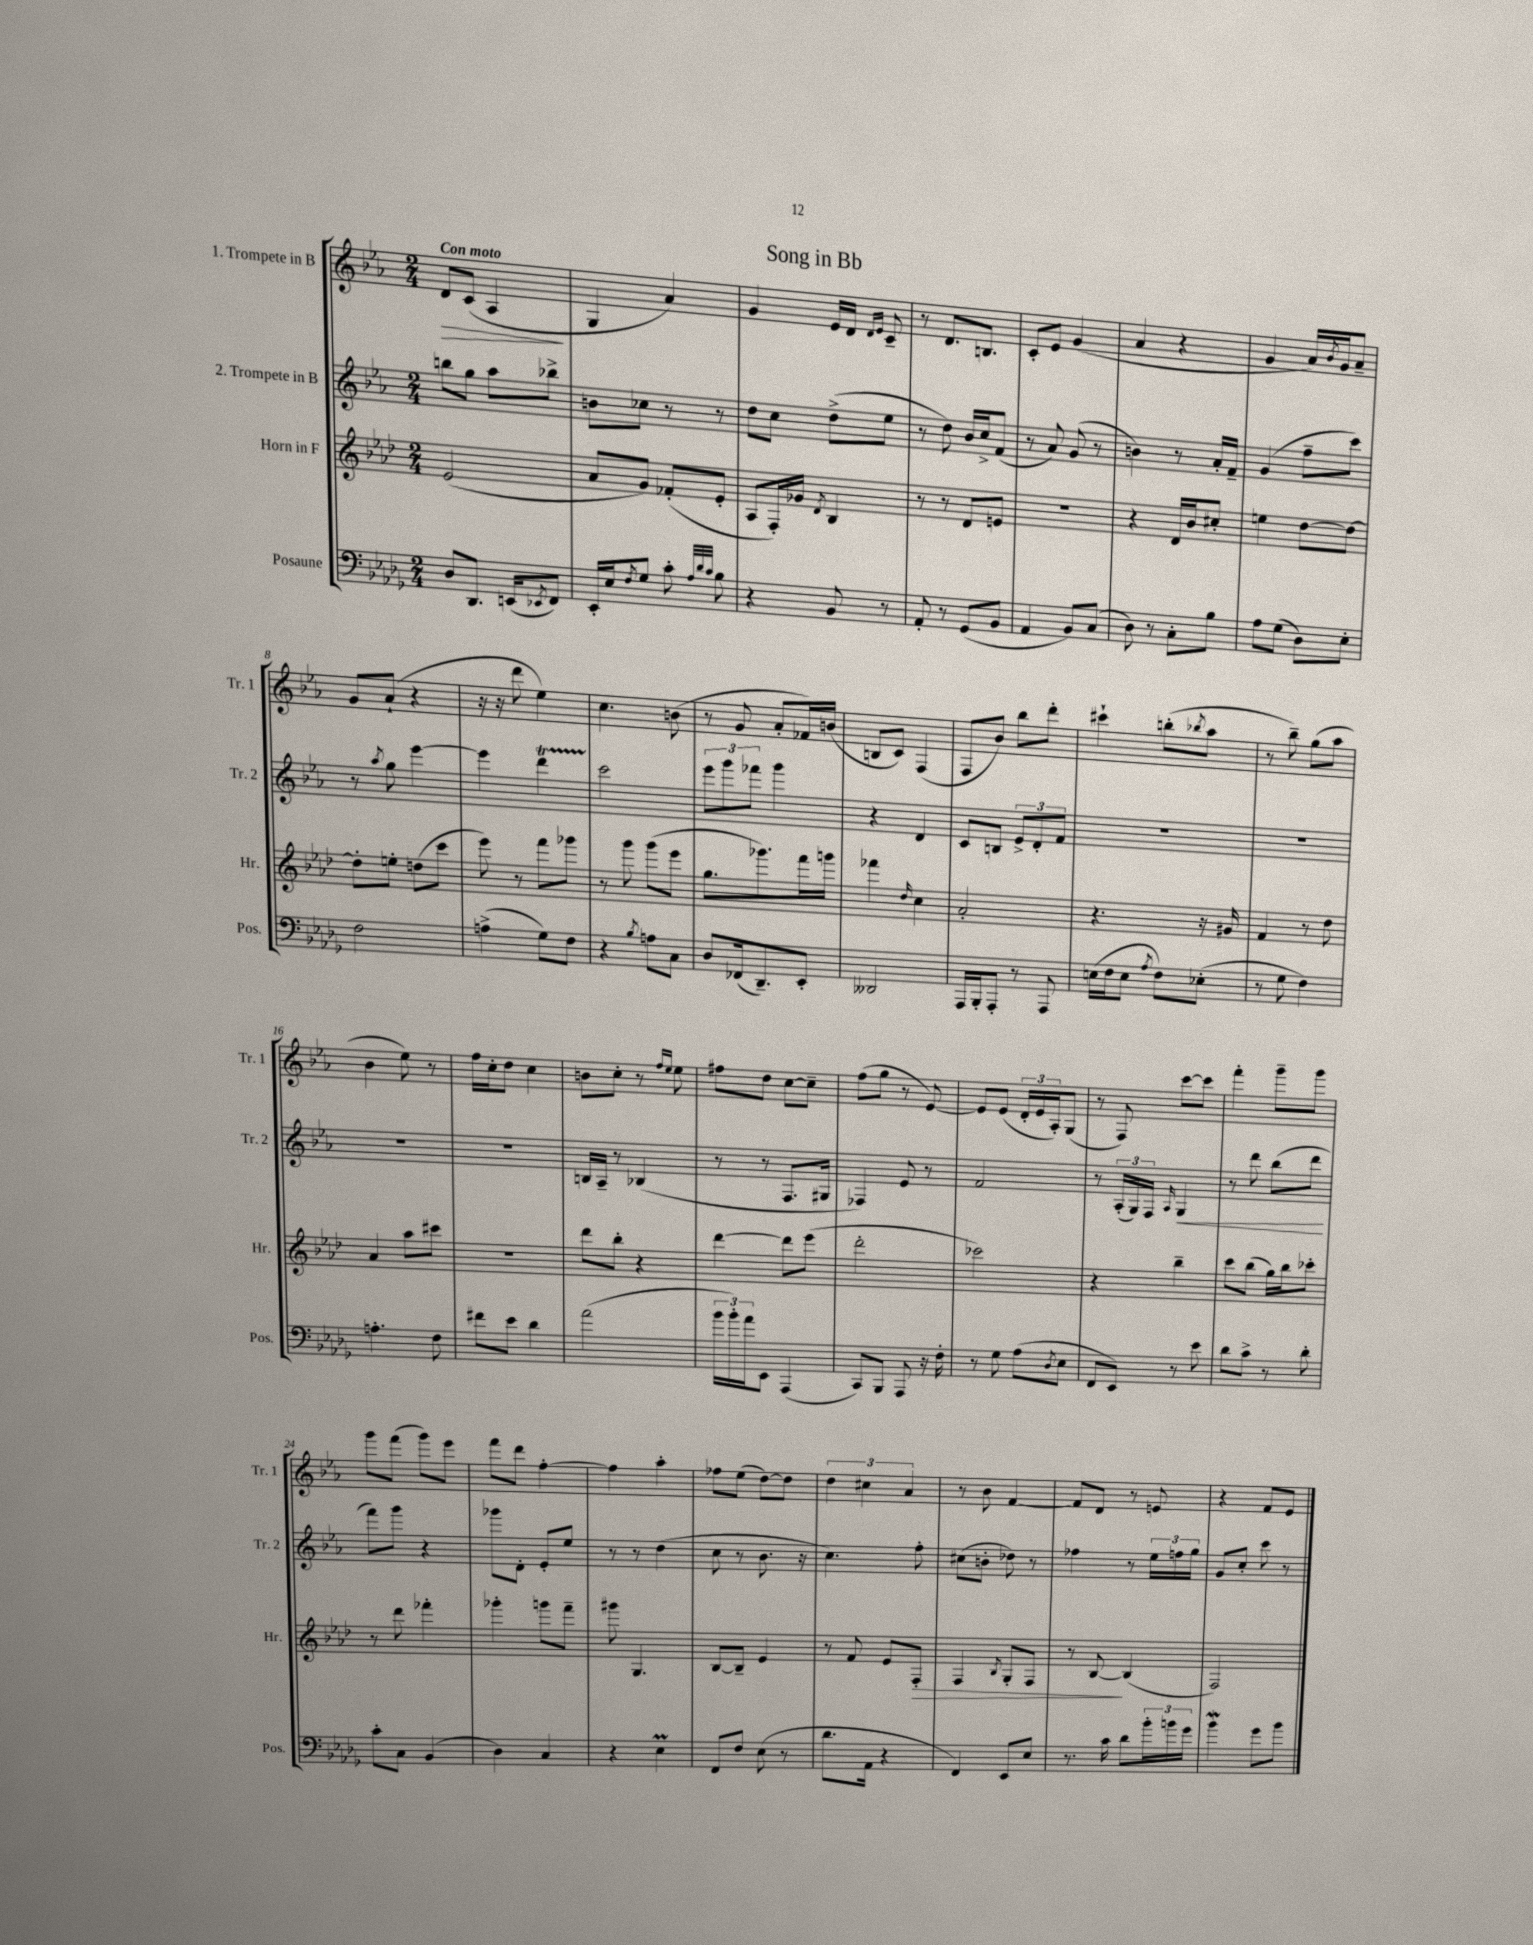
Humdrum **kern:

**kern	**kern	**dynam	**kern	**dynam	**kern	**dynam
*part4	*part3	*part3	*part2	*part2	*part1	*part1
*staff4	*staff3	*staff3	*staff2	*staff2	*staff1	*staff1
*I"Posaune	*I"Horn in F	*	*I"2. Trompete in B	*	*I"1. Trompete in B	*
*I'Pos.	*I'Hr.	*	*I'Tr. 2	*	*I'Tr. 1	*
*clefF4	*clefG2	*	*clefG2	*	*clefG2	*
*k[b-e-a-d-g-]	*k[b-e-a-d-]	*	*k[b-e-a-]	*	*k[b-e-a-]	*
*M2/4	*M2/4	*	*M2/4	*	*M2/4	*
=1	=1	=1	=1	=1	=1	=1
!	!	!	!	!	!LO:TX:a:B:t=Con moto	!
!	!	!	!	!	!	!LO:HP:b
8D-/L	(2e-/	.	8bbn\L	.	8d/L	>
8.DD-/J	.	.	8gg\J	.	(8c/J	.
.	.	.	8aa-\L	.	4A-/	.
(16EEn/KL	.	.	.	.	.	.
8qEE-X/	.	.	.	.	.	.
8FF/J)	.	.	8bb-X^\J	.	.	.
.	.	.	.	.	.	]
=2	=2	=2	=2	=2	=2	=2
16EE-'/LL	8a-/L	.	8bn\L	.	4G/	.
16E-/J	.	.	.	.	.	.
8qF/	.	.	.	.	.	.
8G-/J	8g/J)	.	8cc-X\J	.	.	.
8c'\	(8f-X'/L	.	8r	.	4a-/)	.
32qqA-/LLL	.	.	.	.	.	.
32qqd-/	.	.	.	.	.	.
32qqc/JJJ	.	.	.	.	.	.
8B-\	8e-'/J	.	8r	.	.	.
=3	=3	=3	=3	=3	=3	=3
4r	8A-/L	.	8dd\L	.	4g/	.
.	16F'/L)	.	8cc\J	.	.	.
.	16g-X/JJ	.	.	.	.	.
.	8qd-/	.	.	.	.	.
8BB-/	4B-/	.	(8dd^\L	.	16e-/LL	.
.	.	.	.	.	16d/JJ	.
.	.	.	.	.	16qqd/LL	.
.	.	.	.	.	16qqe-/JJ	.
8r	.	.	8ee-\J	.	8c~/	.
=4	=4	=4	=4	=4	=4	=4
8AA-'/	8r	.	8r	.	8r	.
8r	8r	.	8dd\)	.	8.d/L	.
(8GG-/L	8d-/L	.	16b-/LL	.	.	.
.	.	.	16cc^/J	.	8.Bn/J	.
8BB-/J	8en/J	.	(8f/J	.	.	.
=5	=5	=5	=5	=5	=5	=5
4AA-/	2r	.	8r	.	8c'/L	.
.	.	.	8a-/)	.	8e-/J	.
8BB-/L)	.	.	(8g/	.	(4g/	.
(8C/J	.	.	8r	.	.	.
=6	=6	=6	=6	=6	=6	=6
8D-\)	4r	.	4bn\)	.	4a-/	.
8r	.	.	.	.	.	.
8C'\L	16d-/LL	.	8r	.	4r	.
.	16b-/J	.	.	.	.	.
8B-\J	8cc#X'/J	.	16a-'/LL	.	.	.
.	.	.	16f~/JJ	.	.	.
=7	=7	=7	=7	=7	=7	=7
8A-\L	4een\	.	(4g/	.	4g/	.
(8G-\J	.	.	.	.	.	.
8D-\L)	[8dd-\L	.	8ff~\L	.	16a-/LL)	.
.	.	.	.	.	8qb-/	.
.	.	.	.	.	16g/J	.
8E-'\J	8dd-\J_	.	8ccc\J)	.	8a-~/J	.
!!LO:LB:g=z
=8	=8	=8	=8	=8	=8	=8
2F\	8dd-'\L]	.	8r	.	8g/L	.
.	.	.	8qaa-/	.	.	.
.	8een'\J	.	8gg\	.	(8a-`/J	.
.	(8ddn\L	.	[4eee-\	.	4r	.
.	8ccc\J	.	.	.	.	.
=9	=9	=9	=9	=9	=9	=9
(4An^\	8eee-\)	.	4eee-\]	.	16r	.
.	.	.	.	.	16r	.
.	8r	.	.	.	8ddd\	.
8G-\L)	8fff\L	.	4dddt\	.	4ee-\)	.
8F\J	8ggg-X\J	.	.	.	.	.
=10	=10	=10	=10	=10	=10	=10
4r	8r	.	2ccc\	.	4.cc\	.
.	8ggg\	.	.	.	.	.
8qB-/	.	.	.	.	.	.
8An\L	(8ggg\L	.	.	.	.	.
8C\J	8eee-\J	.	.	.	(8bn\	.
=11	=11	=11	=11	=11	=11	=11
8D-/L	8.gg\L	.	12eee-\L	.	8r	.
.	.	.	12ggg\	.	.	.
(16FF-X/k	.	.	.	.	8g/	.
.	.	.	12fff-X\J	.	.	.
8.DD-~/)	8.ggg-X\)	.	.	.	.	.
.	.	.	4ggg\	.	8a-'/L	.
8EE-'/J	16fff\L	.	.	.	16f-X/L)	.
.	16gggn\JJ	.	.	.	(16bn/JJ	.
=12	=12	=12	=12	=12	=12	=12
2DD--X/	4fff-X\	.	4r	.	8Bn/L	.
.	.	.	.	.	8c/J)	.
.	16qqdd-/	.	.	.	.	.
.	4cc\	.	4d/	.	(4F/	.
=13	=13	=13	=13	=13	=13	=13
16AAA-/LL	2a-'/	.	8c/L	.	8F/L	.
16BBB-'/J	.	.	.	.	.	.
8AAA-'/J	.	.	8Bn/J	.	8b-/J)	.
8r	.	.	12e-^/L	.	8bb-\L	.
.	.	.	12d'/	.	.	.
8AAA-/	.	.	.	.	8ddd'\J	.
.	.	.	12f/J	.	.	.
=14	=14	=14	=14	=14	=14	=14
(16En\LL	4.r	.	2r	.	4ccc#X`\	.
16F\J	.	.	.	.	.	.
8E\J	.	.	.	.	.	.
8qA-/	.	.	.	.	.	.
8F\L)	.	.	.	.	(8bbn'\L	.
.	.	.	.	.	8qbb-X/	.
(8E-X'\J	16r	.	.	.	8aa-\J	.
.	16g#X/	.	.	.	.	.
=15	=15	=15	=15	=15	=15	=15
8r	4f/	.	2r	.	8r	.
8G-\	.	.	.	.	8bb-~\)	.
4F\)	8r	.	.	.	(8gg\L	.
.	8dd-\	.	.	.	8aa-\J	.
!!LO:LB:g=z
=16	=16	=16	=16	=16	=16	=16
4.An'\	4a-/	.	2r	.	4b-\	.
.	8aa-\L	.	.	.	8ee-\)	.
8F\	8ccc#X\J	.	.	.	8r	.
=17	=17	=17	=17	=17	=17	=17
8f#X\L	2r	.	2r	.	16ff\LL	.
.	.	.	.	.	16cc'\J	.
8e-\J	.	.	.	.	8dd\J	.
4d-\	.	.	.	.	4cc\	.
=18	=18	=18	=18	=18	=18	=18
(2a-\	8ddd-\L	.	16Bn/LL	.	8bn\L	.
.	.	.	16A-~/JJ	.	.	.
.	8bb-'\J	.	8r	.	8cc'\J	.
.	4r	.	(4B-X/	.	8r	.
.	.	.	.	.	16qqff/LL	.
.	.	.	.	.	16qqee-/JJ	.
.	.	.	.	.	8ee-\	.
=19	=19	=19	=19	=19	=19	=19
24b-\LL	[4ddd-\	.	8r	.	8ff#X\L	.
24b-'\)	.	.	.	.	.	.
24a-\J	.	.	.	.	.	.
8EE-\J	.	.	8r	.	8dd\J	.
(4AAA-/	8ddd-\L]	.	8.F/L	.	[8cc\L	.
.	(8eee-\J	.	.	.	8cc~\J]	.
.	.	.	16G#X/Jk	.	.	.
=20	=20	=20	=20	=20	=20	=20
8CC/L)	2ddd-'\	.	4F-X/)	.	(8ff\L	.
8BBB-/J	.	.	.	.	8gg\J	.
8AAA-/	.	.	8e-/	.	8r	.
16r	.	.	8r	.	[8e-/)	.
16F'\	.	.	.	.	.	.
=21	=21	=21	=21	=21	=21	=21
8r	2ccc-X\)	.	2f/	.	8e-/L]	.
8G-\	.	.	.	.	(8e-/J	.
(8A-\L	.	.	.	.	24d'/LL	.
.	.	.	.	.	24e-/	.
.	.	.	.	.	24A-'/J)	.
8qD-/	.	.	.	.	.	.
8E-\J	.	.	.	.	(8G/J	.
=22	=22	=22	=22	=22	=22	=22
8FF/L	4r	.	8r	.	8r	.
8EE-/J)	.	.	(24A-'/LL	.	8F/)	.
.	.	.	24G/)	.	.	.
.	.	.	24F/JJ	.	.	.
.	.	.	16qqA-/	.	.	.
!	!	!	!	!LO:HP:b	!	!
8r	4bb-~\	.	4G/	<	[8ccc\L	.
8e-\	.	.	.	.	8ccc\J]	.
=23	=23	=23	=23	=23	=23	=23
8d-\L	8ccc\L	.	8r	.	4fff'\	.
8c^\J	(8bb-\J	.	8ddd\	.	.	.
8r	16gg\LL)	.	(8bb-\L	.	8ggg~\L	.
.	16bb-\J	.	.	.	.	.
8d-'\	8ccc-X'\J	.	8ddd\J	.	8ggg\J	.
.	.	.	.	[	.	.
!!LO:LB:g=z
=24	=24	=24	=24	=24	=24	=24
8c'\L	8r	.	8fff\L)	.	8ggg\L	.
8C\J	8ddd-\	.	8ggg\J	.	(8fff\J	.
(4BB-/	4fff-X'\	.	4r	.	8ggg\L)	.
.	.	.	.	.	8eee-\J	.
=25	=25	=25	=25	=25	=25	=25
4D-\)	4ggg-X'\	.	8ggg-X\L	.	8fff\L	.
.	.	.	8d'\J	.	8ddd\J	.
4C/	8gggn\L	.	8e-'/L	.	[4ff'\	.
.	8fff~\J	.	8ee-/J	.	.	.
=26	=26	=26	=26	=26	=26	=26
4r	8ggg#X\	.	8r	.	4ff\]	.
.	4.G/	.	8r	.	.	.
4E-M\	.	.	(4dd\	.	4aa-'\	.
=27	=27	=27	=27	=27	=27	=27
8FF/L	[8B-/L	.	8cc\	.	8ff-X\L	.
8F/J	8B-~/J]	.	8r	.	(8ee-\J	.
(8E-\	4e-/	.	8.b-\	.	[8dd\L)	.
8r	.	.	.	.	8dd\J]	.
.	.	.	16r	.	.	.
=28	=28	=28	=28	=28	=28	=28
8.d-\L	8r	.	4.cc\)	.	6dd\	.
.	8f/	.	.	.	.	.
.	.	.	.	.	6cc#X\	.
16AA-\Jk	.	.	.	.	.	.
4r	8e-/L	.	.	.	.	.
.	.	.	.	.	6a-/	.
!	!	!LO:HP:b	!	!	!	!
.	8F'/J	>	8ff'\	.	.	.
=29	=29	=29	=29	=29	=29	=29
4FF/)	4F/	.	(8cc#X\L	.	8r	.
.	.	.	8bn'\J	.	8b-\	.
.	8qB-/	.	.	.	.	.
8EE-/L	8G'/L	.	8dd-X\)	.	[4f/	.
8E-/J	8F/J	.	8r	.	.	.
=30	=30	=30	=30	=30	=30	=30
8.r	8r	.	4ff-X\	.	8f/L]	.
.	[8B-/	.	.	.	8d/J	.
16c\	.	.	.	.	.	.
8d-\L	(4B-/]	]	8r	.	8r	.
24b-'\L	.	.	24ee-\LL	.	8en/	.
24bn\	.	.	24ffn\	.	.	.
24g-\JJ	.	.	24gg\JJ	.	.	.
=31	=31	=31	=31	=31	=31	=31
4b-W\	2F/)	.	8g/L	.	4r	.
.	.	.	8cc'/J	.	.	.
8g-\L	.	.	8ccc\	.	8f/L	.
8b-\J	.	.	8r	.	8e-/J	.
==	==	==	==	==	==	==
*-	*-	*-	*-	*-	*-	*-
